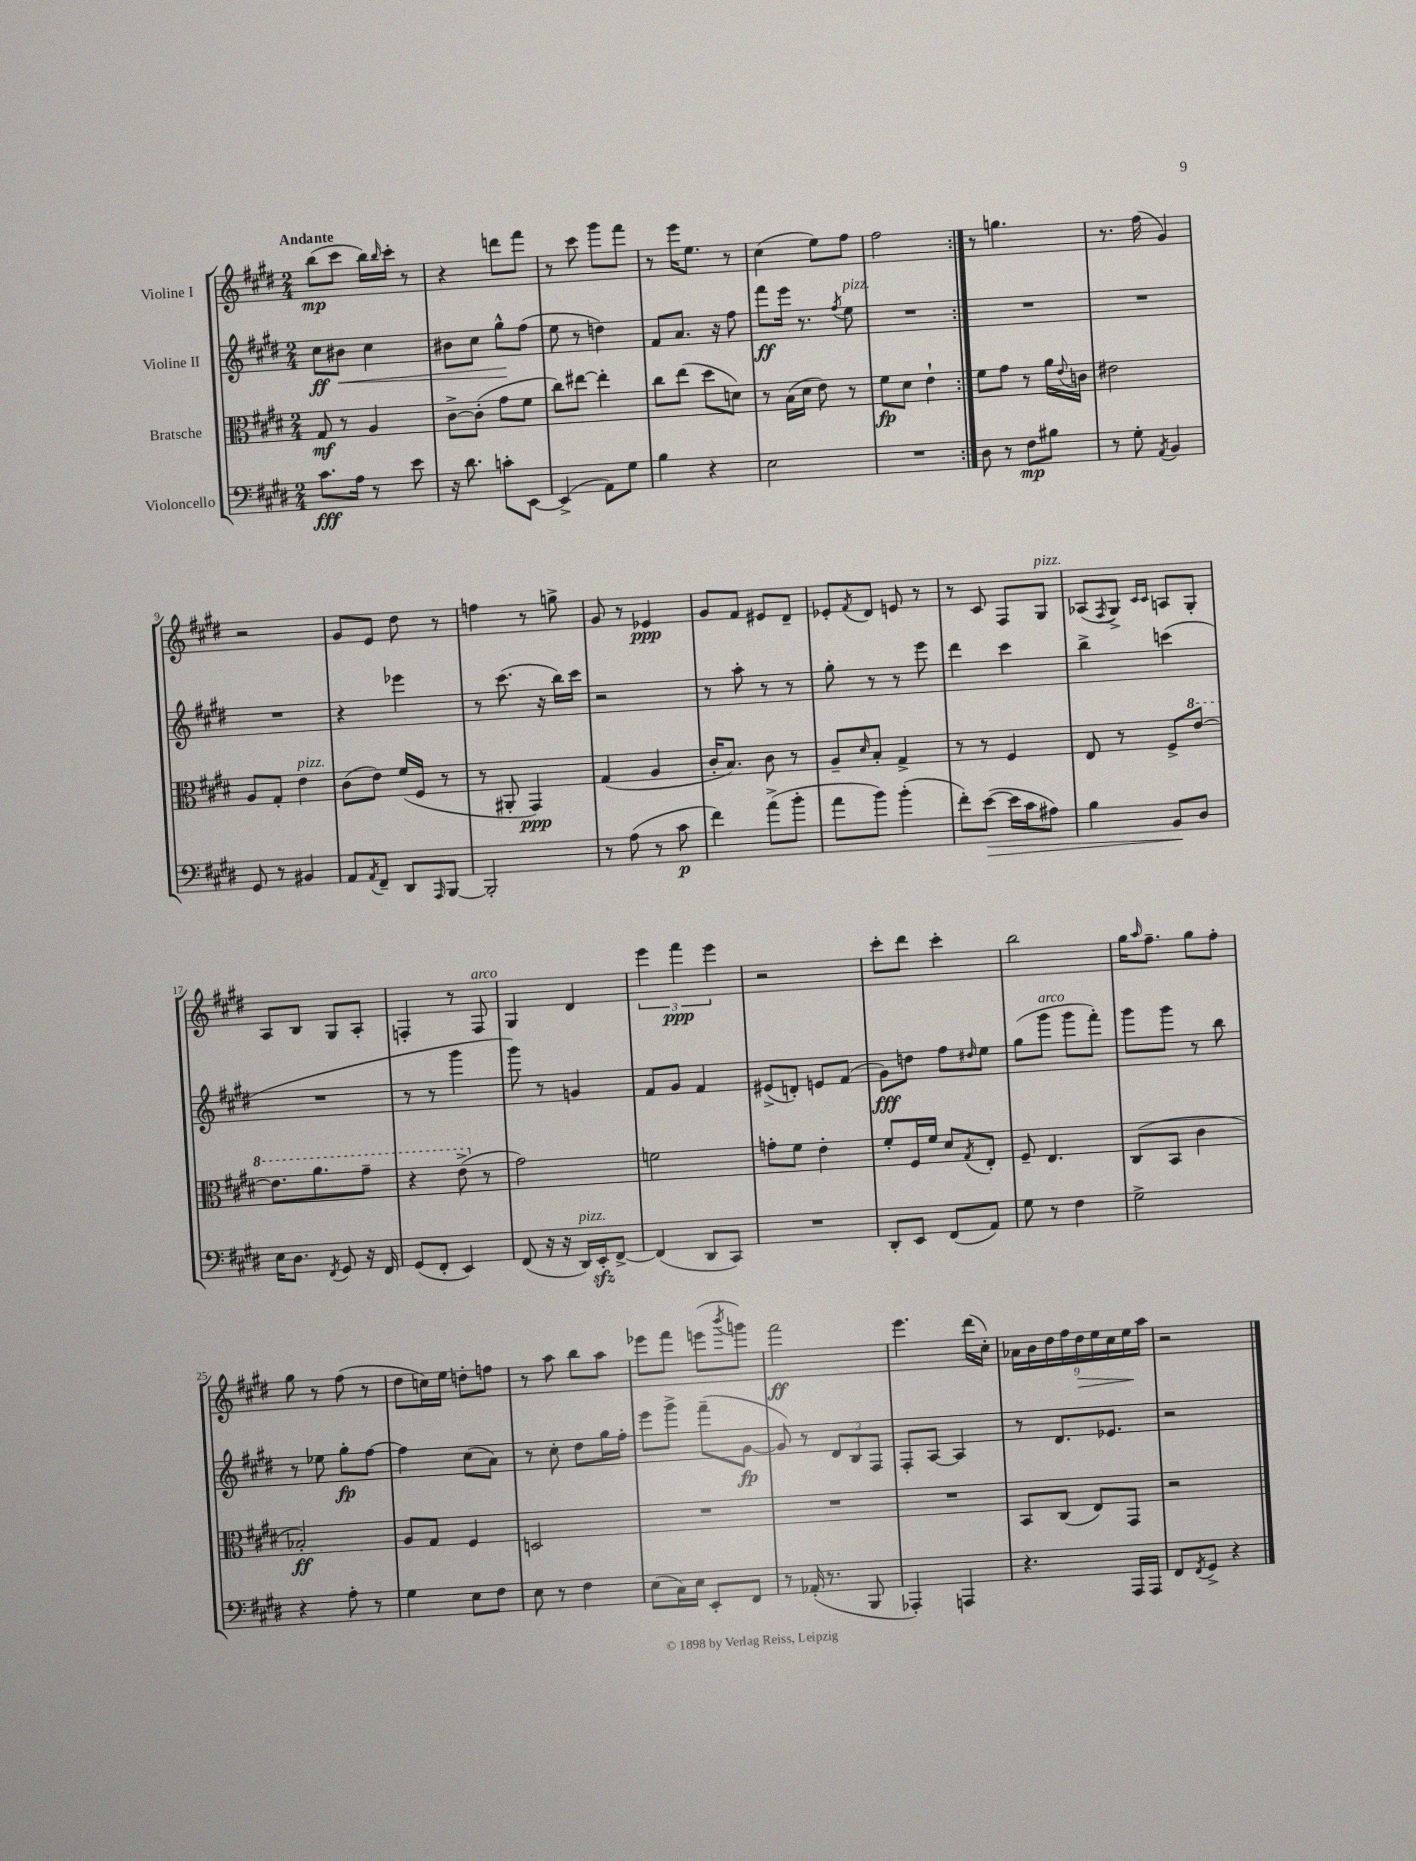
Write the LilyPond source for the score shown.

<<
\new StaffGroup <<
\new Staff = "s0" \with { instrumentName = "Violine I" } {
    \clef treble \key e \major \numericTimeSignature \time 2/4 \tempo "Andante"
    \repeat volta 2 { b''8\mp( cis'''8 b''16) \grace { b''16 } cis'''16-. r8 |
    r4 d'''8 fis'''8 |
    r8 cis'''8 gis'''8 fis'''8 |
    r8 e'''16 e''8. r8 |
    cis''4( e''8) fis''8 |
    fis''2 | }
    r8 g''4. |
    r8. fis''16( gis'4) |
    r2 |
    gis'8 e'8 dis''8 r8 |
    f''4 r8 g''8-> |
    gis'8 r8 ees'4\ppp |
    gis'8 fis'8 eis'8 dis'8-- |
    ees'8-. \acciaccatura { fis'8 } dis'8 e'8 r8 |
    r8 cis'8 fis8 gis8^\markup { \italic "pizz." } |
    aes8( \acciaccatura { fis8 } gis8->) \grace { cis'16 cis'16 } a8 gis8-. |
    a8 b8 gis8 a8-. |
    f4-. r8 f8^\markup { \italic "arco" } |
    gis4 dis'4 |
    \tuplet 3/2 { e'''4 fis'''4\ppp e'''4 } |
    r2 |
    cis'''8-. dis'''8 cis'''4-. |
    b''2 |
    gis''16 \grace { a''16 } fis''8.-- gis''8 fis''8-. |
    gis''8 r8 fis''8( r8 |
    dis''8 c''16) e''16 d''8-. f''8 |
    r8 a''8 b''8 a''8 |
    ees'''8 fis'''8 e'''8( \acciaccatura { b'''8 } g'''8) |
    fis'''2\ff |
    e'''4. dis'''16( cis''16-.) |
    \tuplet 9/8 { aes'16 b'16 dis''16 fis''16 dis''16\> e''16 cis''16 e''16\! a''16 } |
    r2 \bar "|." |
}
\new Staff = "s1" \with { instrumentName = "Violine II" } {
    \clef treble \key e \major \numericTimeSignature \time 2/4
    \repeat volta 2 { cis''8\ff bis'8\< cis''4 |
    bis'8 cis''8 gis''8-^\! fis''8( |
    e''8 r8 d''4) |
    fis'8 a'8. r16 fis''8 |
    fis'''8\ff e'''16 r8. \acciaccatura { fis''8 } e''8^\markup { \italic "pizz." } |
    R2 | }
    R2 |
    R2 |
    R2 |
    r4 ees'''4 |
    r8 cis'''8.( r16 b''16) cis'''16 |
    r2 |
    r8 a''8-. r8 r8 |
    gis''8-. r8 r8 e'''8 |
    dis'''4 cis'''4 |
    b''4-> c'''4( |
    R2 |
    r8 r8 gis'''4 |
    gis'''8) r8 g'4 |
    fis'8 gis'8 fis'4 |
    eis'8->( d'8-.) e'8 fis'8( |
    gis'8\fff) d''8 fis''8 \grace { dis''16 } e''8 |
    gis''8( gis'''8^\markup { \italic "arco" } gis'''8 fis'''8-.) |
    gis'''8 gis'''8 r8 b''8 |
    r8 ees''8 gis''8-.\fp fis''8~ |
    fis''4 cis''8( a'8) |
    r8 cis''8-. dis''8 gis''16 fis''16-. |
    e'''8 gis'''8-> fis'''8--( gis'8~\fp |
    gis'8) r8 \tuplet 3/2 { dis'8 b8 fis8 } |
    fis8-. a8~ a4 |
    r8 dis'8. ees'8. |
    r2 \bar "|." |
}
\new Staff = "s2" \with { instrumentName = "Bratsche" } {
    \clef alto \key e \major \numericTimeSignature \time 2/4
    \repeat volta 2 { gis8\mf r8 a4 |
    cis'8~-> cis'8-.( gis'8 fis'8 |
    cis''8) eis''8~ eis''4-. |
    cis''8 e''8( dis''8 d'8) |
    r8 b16( dis'16 e'8) r8 |
    fis'8\fp dis'8 e'4-! | }
    fis'8 gis'8 r8 a'16 \appoggiatura { e'8 } c'16 |
    eis'2 |
    a8 gis8-. e'4^\markup { \italic "pizz." } |
    cis'8( e'8) fis'16( fis16 r8 |
    r8 ais,8-. gis,4\ppp) |
    gis4( a4 |
    cis'16-. b8.) cis'8 r8 |
    a8-- \grace { dis'16 } b8-. gis4-> |
    r8 r8 fis4 |
    e8 r8 fis8-> \ottava #1 e''8~ |
    e''8. a''8. gis''8-- |
    r4 e''8->( \ottava #0 r8 |
    gis'2) |
    f'2 |
    g'8-. fis'8 e'4-. |
    fis'8-. fis16 fis'16 dis'8 \acciaccatura { gis8 } e8-. |
    fis8-- e4. |
    cis8( b,8 cis'4 |
    bes2-.\ff) |
    a8 gis8 fis4 |
    d2 |
    R2 |
    R2 |
    R2 |
    b,8 cis8( e8) gis,8 |
    r2 \bar "|." |
}
\new Staff = "s3" \with { instrumentName = "Violoncello" } {
    \clef bass \key e \major \numericTimeSignature \time 2/4
    \repeat volta 2 { cis'8.\fff a16 r8 e'8 |
    r16 dis'8. c'8-. e,8~ |
    e,4->( a,8) gis8 |
    b4 r4 |
    e2 |
    R2 | }
    dis8 r8 fis8\mp bis8 |
    r8 gis8-. \acciaccatura { a,8 } b,4 |
    gis,8 r8 bis,4 |
    a,8 \acciaccatura { a,8 } fis,8-- dis,8 \grace { a,,16 } b,,8~ |
    b,,2-. |
    r8 a8( r8 cis'8\p |
    fis'4) a'8->( b'8-. |
    a'8 b'8) b'4-.( |
    fis'8-.) e'8~\>( e'16 cis'16 ais8) |
    b4 b,8\! dis8 |
    e16 dis8. \acciaccatura { fis,8 } gis,8 r16 fis,16 |
    gis,8( fis,8-. e,4) |
    fis,8( r16 r16 dis,16^\markup { \italic "pizz." }) e,16-.\sfz fis,8~-> |
    fis,4( dis,8 cis,8) |
    R2 |
    dis,8-. e,8 fis,8( a,8) |
    gis8 r8 fis4 |
    gis2-> |
    r4 a8-. r8 |
    gis4 e8 fis8 |
    e8 r8 fis4 |
    e8( cis16) e16 e,8-. fis,8 |
    r8 aes,16-.( r8. b,,8 |
    aes,,4-.) a,,4 |
    r4. a,,16 a,,16 |
    fis,8 \acciaccatura { fis,8 } gis,8-> r4 \bar "|." |
}
>>
>>
